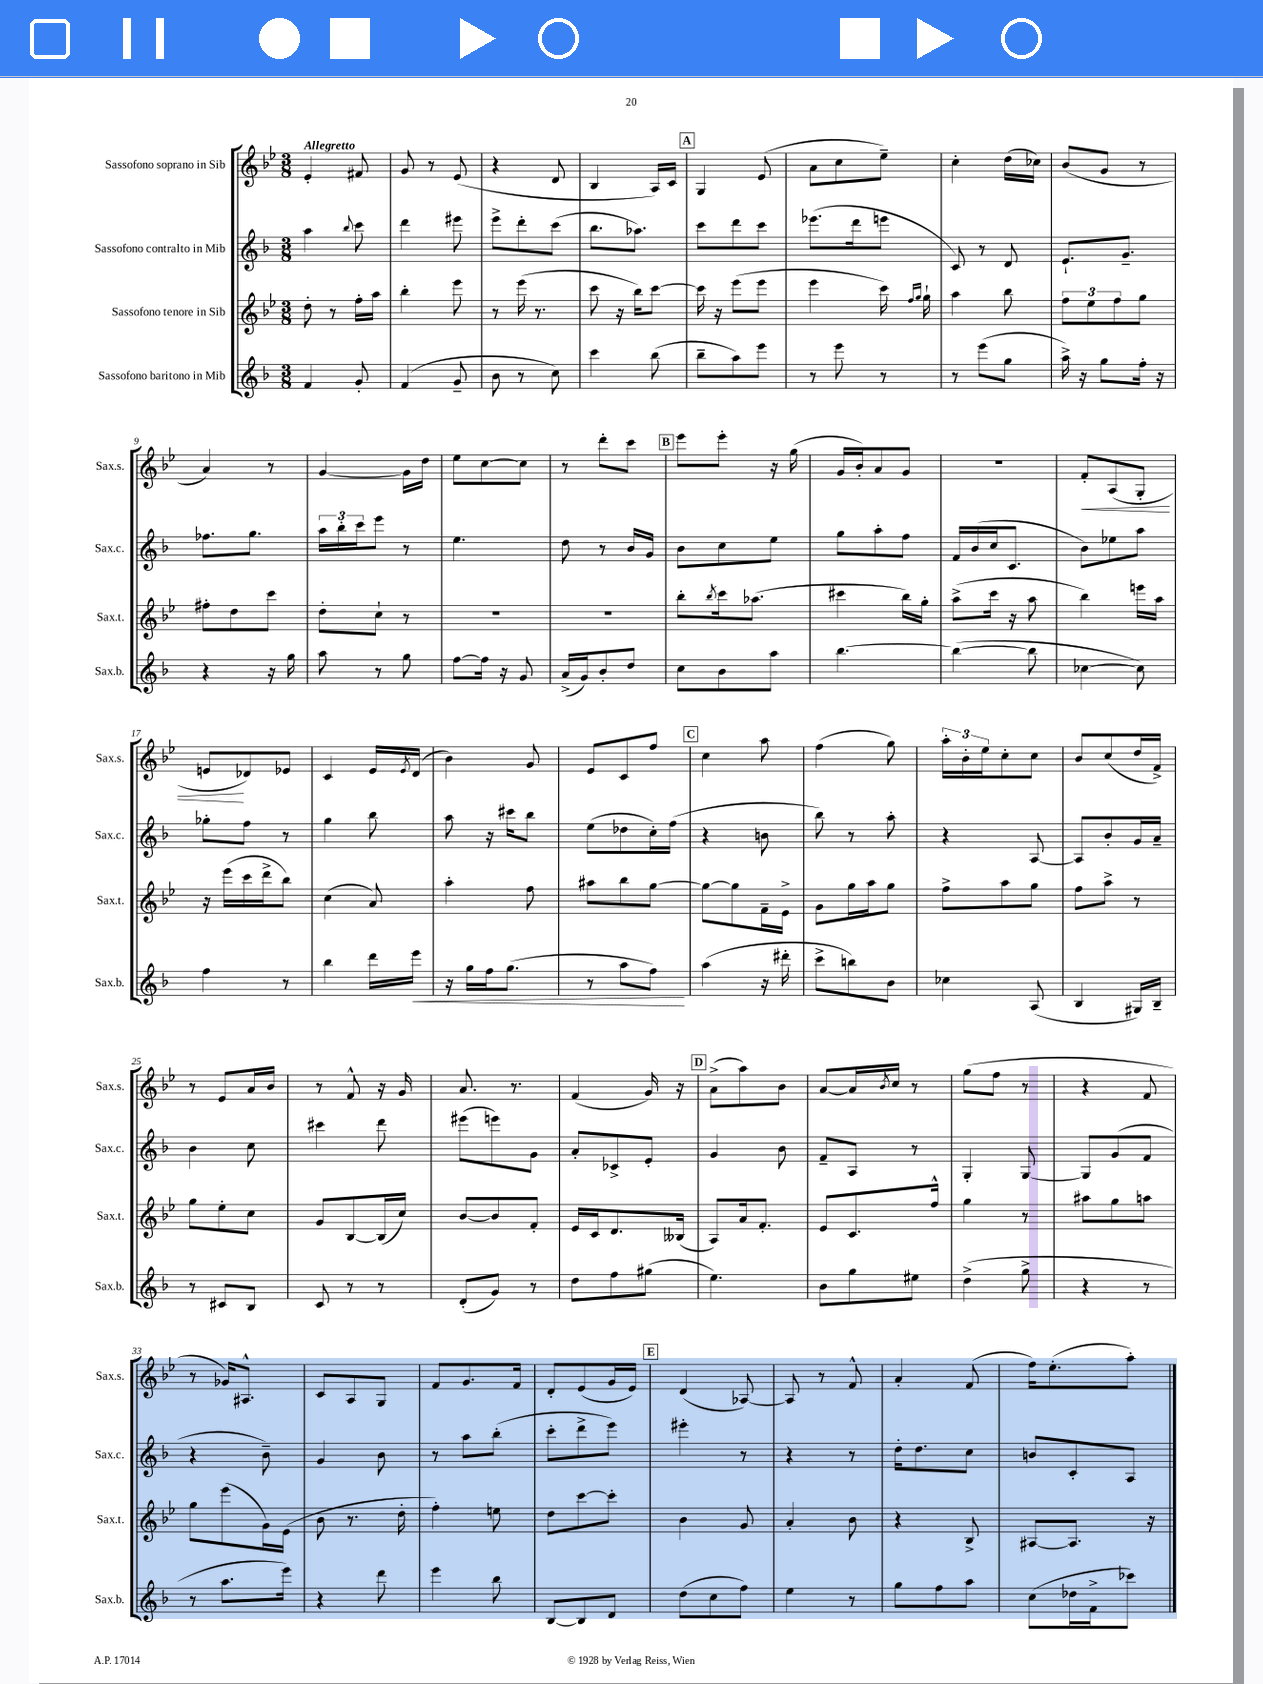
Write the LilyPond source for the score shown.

<<
\new StaffGroup <<
\new Staff = "s0" \with { instrumentName = "Sassofono soprano in Sib" shortInstrumentName = "Sax.s." } {
    \clef treble \key bes \major \numericTimeSignature \time 3/8 \tempo "Allegretto"
    ees'4-. fis'8 |
    g'8 r8 ees'8( |
    r4 d'8 |
    bes4 a16) c'16 |
    \mark \markup { \box "A" } g4 ees'8( |
    a'8 c''8 ees''8--) |
    c''4-. d''16( ces''16) |
    bes'8( g'8 r8 |
    a'4) r8 |
    g'4~ g'16 d''16 |
    ees''8 c''8~ c''8 |
    r8 d'''8-. c'''8 |
    \mark \markup { \box "B" } ees'''8 ees'''8-. r16 g''16( |
    g'16 bes'16-.) a'8 g'8 |
    R4. |
    f'8-.\< a8( g8-. |
    e'8\! des'8) ees'8 |
    c'4 ees'16 \acciaccatura { ees'8 } d'16( |
    bes'4) g'8 |
    ees'8 c'8 f''8 |
    \mark \markup { \box "C" } c''4 a''8 |
    f''4( g''8) |
    \tuplet 3/2 { a''16-. bes'16-. ees''16 } c''8-. c''8 |
    bes'8 c''8( d''16 f'16->) |
    r8 ees'8 a'16 bes'16 |
    r8 f'8-^ r16 g'16 |
    a'8. r8. |
    f'4( g'16) r16 |
    \mark \markup { \box "D" } a'8->( a''8) bes'8 |
    a'8~ a'16 \acciaccatura { bes'8 } c''16 r8 |
    g''8( f''8 r8 |
    r4 f'8 |
    r8 ges'16) ais8.-^ |
    c'8 a8 g8 |
    f'8 g'8. f'16 |
    d'8-. ees'8( g'16 ees'16) |
    \mark \markup { \box "E" } d'4( aes8~) |
    aes8 r8 f'8-^ |
    a'4-. f'8( |
    f''16) ees''8.-.( a''8-.) \bar "|." |
}
\new Staff = "s1" \with { instrumentName = "Sassofono contralto in Mib" shortInstrumentName = "Sax.c." } {
    \clef treble \key f \major \numericTimeSignature \time 3/8
    a''4 \appoggiatura { bes''8 } c'''8 |
    d'''4 eis'''8 |
    e'''8-> d'''8-. c'''8( |
    bes''8. aes''8.) |
    \mark \markup { \box "A" } c'''8 d'''8 c'''8 |
    ees'''8.( d'''16 e'''8 |
    c'8) r8 d'8 |
    e'8.-! g'8.-- |
    fes''8. g''8. |
    \tuplet 3/2 { a''16 bes''16-. c'''16 } e'''8 r8 |
    e''4. |
    d''8 r8 bes'16 g'16 |
    \mark \markup { \box "B" } bes'8 c''8 e''8 |
    g''8 a''8-. f''8 |
    f'16 bes'16( c''16 c'8. |
    bes'8) ees''8 a''8 |
    ges''8-. f''8 r8 |
    g''4 bes''8 |
    a''8 r16 cis'''16 bes''8 |
    e''8( des''8 c''16-.) f''16( |
    \mark \markup { \box "C" } r4 b'8 |
    bes''8) r8 a''8-. |
    r4 a8~ |
    a8 bes'8-. g'16 a'16-- |
    bes'4 c''8 |
    cis'''4 d'''8 |
    eis'''8( e'''8) g'8 |
    a'8-. ces'8-> e'8-. |
    \mark \markup { \box "D" } g'4 bes'8 |
    f'8-- a8 r8 |
    g4-. g8~ |
    g8 g'8( f'8 |
    r4 bes'8--) |
    g'4 bes'8 |
    r8 a''8 bes''8-.( |
    c'''8-. d'''8-> e'''8) |
    \mark \markup { \box "E" } eis'''4-. r8 |
    r4 r8 |
    d''16-. d''8. c''8 |
    b'8 c'8-. a8 \bar "|." |
}
\new Staff = "s2" \with { instrumentName = "Sassofono tenore in Sib" shortInstrumentName = "Sax.t." } {
    \clef treble \key bes \major \numericTimeSignature \time 3/8
    d''8-. r8 f''16-. a''16 |
    bes''4-. ees'''8 |
    r8 ees'''16( r8. |
    c'''8 r16 bes''16) c'''8~ |
    \mark \markup { \box "A" } c'''16 r16 ees'''8( ees'''8 |
    ees'''4 c'''16) \grace { f''16 g''16 } g''16-! |
    a''4 bes''8 |
    \tuplet 3/2 { f''8 ees''8 f''8 } g''8 |
    fis''8-. d''8 c'''8 |
    d''8-. c''8-! r8 |
    R4. |
    R4. |
    \mark \markup { \box "B" } bes''8-. \acciaccatura { bes''8 } c'''16 aes''8.( |
    cis'''4 bes''16) g''16-. |
    a''8->( c'''16 r16 a''8 |
    bes''4) e'''16 a''16 |
    r16 ees'''16( c'''16 d'''16-> bes''8) |
    c''4( a'8) |
    a''4-. f''8 |
    ais''8 bes''8 g''8~ |
    \mark \markup { \box "C" } g''8~ g''8 f'16-- ees'16-> |
    g'8 g''16 a''16 g''8 |
    f''8-> a''8 g''8 |
    f''8 a''8-> r8 |
    g''8 ees''8-. c''8 |
    g'8 bes8~ bes16( c''16) |
    bes'8~ bes'8 f'8-. |
    ees'16 c'16 d'8. beses16( |
    \mark \markup { \box "D" } a8) a'16 f'8.-. |
    ees'8 c'8. f''16-^ |
    g''4 r8 |
    ais''8 g''8 a''8 |
    g''8 ees'''8( g'16) ees'16( |
    bes'8 r8. d''16-. |
    f''4-.) e''8 |
    d''8 c'''8~ c'''8-. |
    \mark \markup { \box "E" } bes'4 g'8 |
    a'4-. bes'8 |
    r4 bes8-> |
    ais8~ ais8. r16 \bar "|." |
}
\new Staff = "s3" \with { instrumentName = "Sassofono baritono in Mib" shortInstrumentName = "Sax.b." } {
    \clef treble \key f \major \numericTimeSignature \time 3/8
    f'4 g'8-. |
    f'4( g'8-- |
    bes'8 r8 c''8) |
    c'''4 bes''8( |
    \mark \markup { \box "A" } bes''8-- a''8) e'''8 |
    r8 e'''8 r8 |
    r8 e'''8( g''8 |
    a''16->) r16 g''8 f''16-. r16 |
    r4 r16 g''16 |
    a''8 r8 g''8 |
    f''8~ f''16 r16 g'8 |
    a'16->( g'16) bes'8-. d''8 |
    \mark \markup { \box "B" } c''8 bes'8 a''8 |
    bes''4.~ |
    bes''4~( bes''8 |
    ces''4~ ces''8) |
    f''4 r8 |
    bes''4 d'''16 e'''16\< |
    r16 g''16 f''16 g''8.( |
    r8 a''8 f''8\!) |
    \mark \markup { \box "C" } a''4( r16 dis'''16-. |
    c'''8-> b''8) bes'8 |
    ces''4 a8( |
    bes4 gis16) bes16-- |
    r8 cis'8 bes8 |
    c'8 r8 r8 |
    d'8-.( g'8) r8 |
    d''8 f''8 gis''8( |
    \mark \markup { \box "D" } e''4.) |
    bes'8 g''8 eis''8 |
    d''4->( g''8-> |
    r4 r8 |
    r8 a''8. e'''16) |
    r4 d'''8 |
    e'''4 bes''8 |
    bes8~ bes8 d'8 |
    \mark \markup { \box "E" } d''8( c''8 f''8) |
    e''4 r8 |
    g''8 f''8 a''8 |
    c''8( des''16 f'16-> ces'''8) \bar "|." |
}
>>
>>
